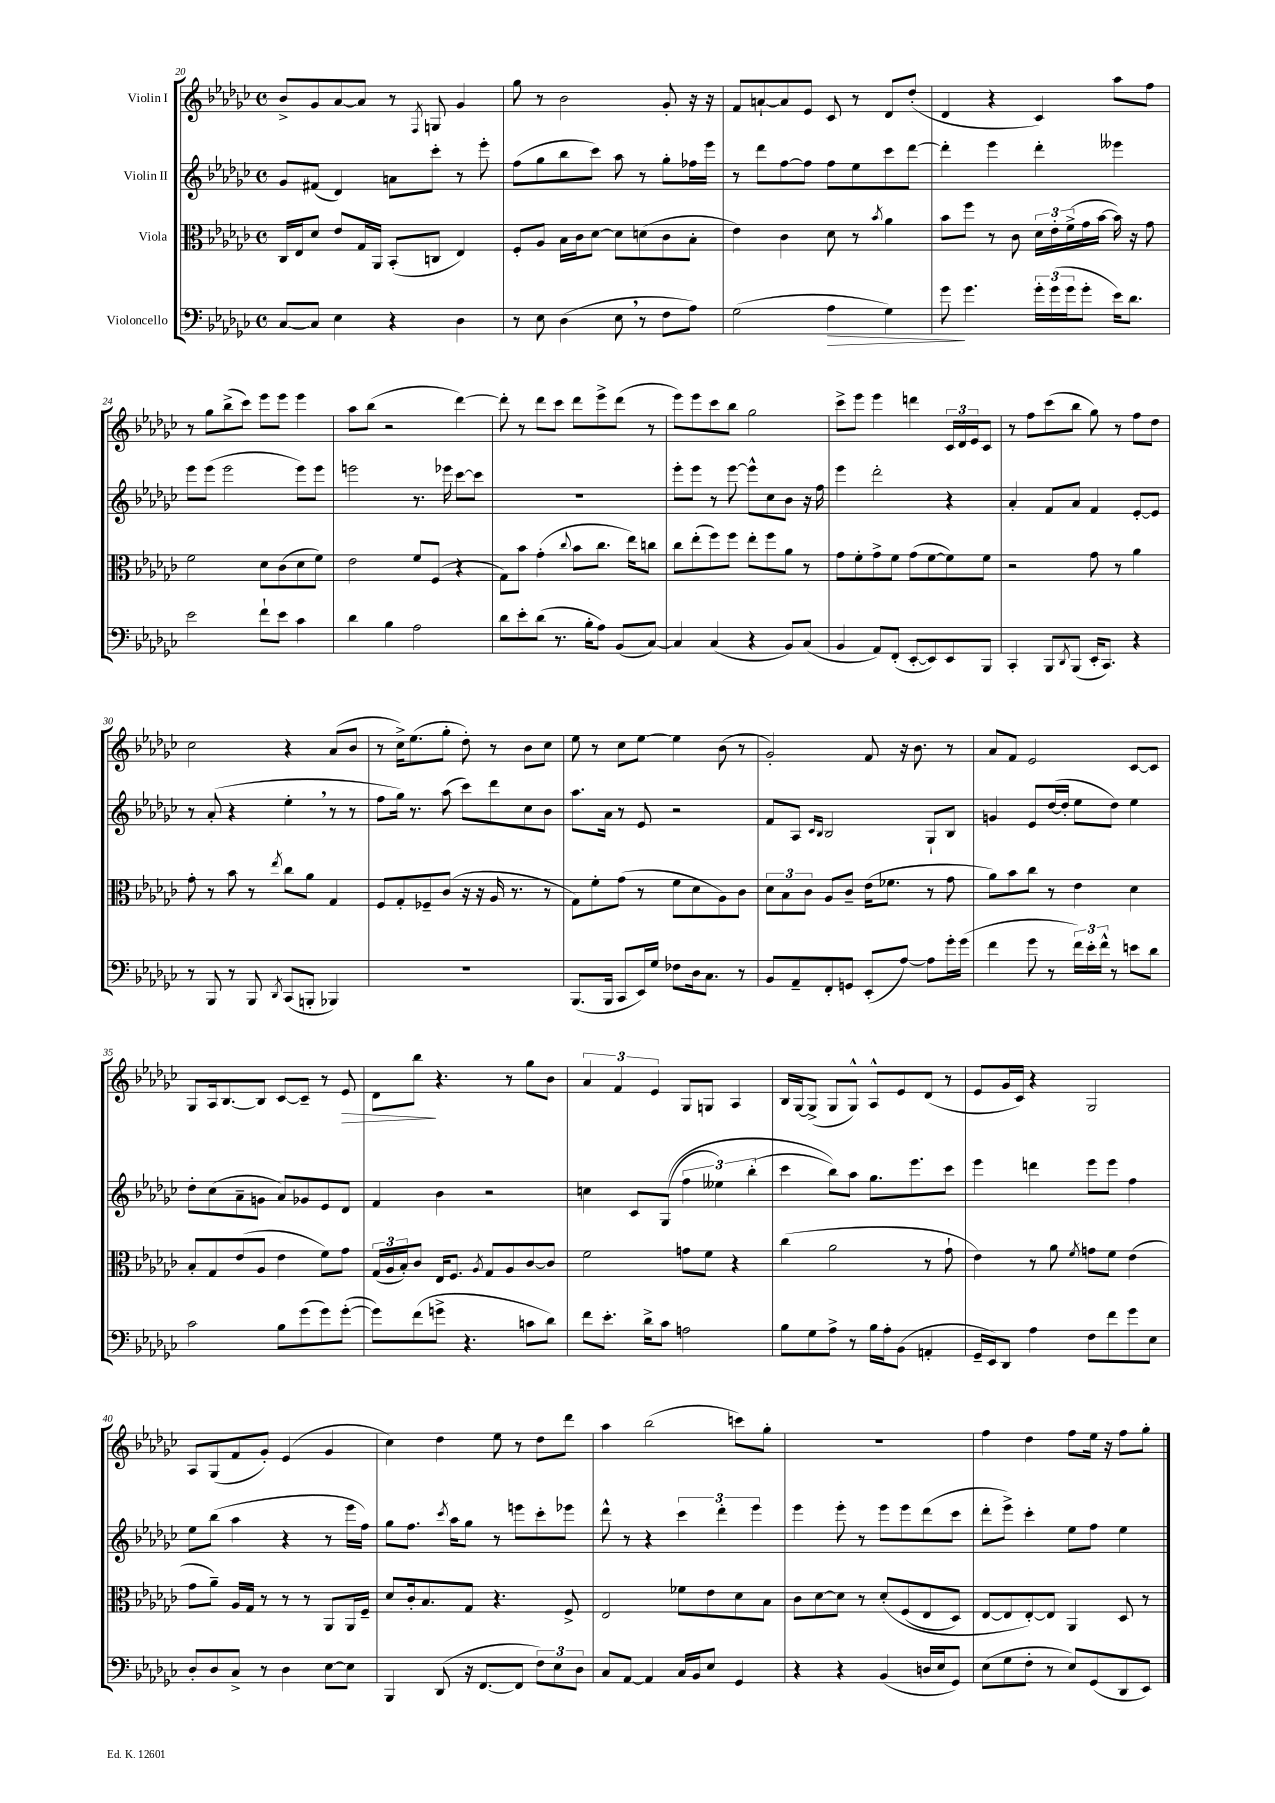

**kern	**kern	**kern	**kern
*staff4	*staff3	*staff2	*staff1
*clefF4	*clefC3	*clefG2	*clefG2
*k[b-e-a-d-g-c-]	*k[b-e-a-d-g-c-]	*k[b-e-a-d-g-c-]	*k[b-e-a-d-g-c-]
*M4/4	*M4/4	*M4/4	*M4/4
*met(c)	*met(c)	*met(c)	*met(c)
[8C-	16C-	8g-	8b-^
.	16E-	.	.
8C-]	8d-	(8f#	8g-
4E-	8e-	4d-)	[8a-
.	16G-	.	8a-]
.	16AA-	.	.
4r	(8BB-'	8a	8r
.	.	.	8qF
.	8C	8ccc-'	8G
4D-	4E-)	8r	4g-
.	.	8eee-'	.
=	=	=	=
8r	8F'	(8ff	8gg-
8E-	8A-	8gg-	8r
(4D-	16B-	8bb-	2b-
.	16c-	.	.
.	[8d-	8ccc-)	.
8E-	8d-]	8aa-	.
8r	(8d	8r	.
8F	8c-	8gg-'	8g-'
8A-)	8B-'	16ff-	16r
.	.	16eee-	16r
=	=	=	=
(2G-	4e-)	8r	8f
.	.	8ddd-	[8a`
.	4c-	[8ff	8a]
.	.	8ff]	8e-
4A-	8d-	8ff	8c-
.	8r	8ee-	8r
.	8qb-	.	.
4G-)	4a-	8ccc-	8d-
.	.	[8ddd-	(8dd-'
=	=	=	=
8g-	8b-	4ddd-']	4d-
4.g-	8ff	.	.
.	8r	4eee-	4r
.	8c-	.	.
24g-'	24d-	4ddd-'	4c-)
(24g-	24e-'	.	.
24g-	(24f^	.	.
8g-'	16g-	.	.
.	[16b-	.	.
16e-)	16b-])	4eee--	8aa-
8.d-	16r	.	.
.	8g-	.	8ff
=	=	=	=
2e-	2f	8eee-	8r
.	.	(8eee-	8gg-
.	.	2eee-	(8bb-^
.	.	.	8ccc-)
8f`	8d-	.	8eee-
8e-	(8c-	.	8eee-
4c-	8d-	8eee-)	4eee-
.	8f)	8eee-	.
=	=	=	=
4d-	2e-	2eee	8aa-
.	.	.	(8bb-
4B-	.	.	2r
2A-	8f	8.r	.
.	(8F	.	.
.	.	16eee-	.
.	4r	[8ccc-	[4ddd-)
.	.	8ccc-]	.
=	=	=	=
8d-	8G-)	1r	8ddd-']
8e-'	8b-	.	8r
(8d-	(4g-'	.	8ddd-
8.r	.	.	8ccc-
.	8qqcc-	.	.
.	8b-	.	8ddd-
16B-'	.	.	.
8A-)	8.cc-	.	8eee-^
(8BB-	.	.	(8ddd-
.	16ee-)	.	.
[8C-)	8cc	.	8r
=	=	=	=
4C-]	8cc-	8eee-'	8eee-)
.	(8ee-'	8eee-	8eee-
(4C-	8ff)	8r	8ccc-
.	8ff	[8eee-	8bb-
4r	8ee-'	8eee-^^]	2gg-
.	8ff	8cc-	.
8BB-)	8a-	8b-	.
(8C-	8r	16r	.
.	.	16ff	.
=	=	=	=
4BB-	8g-	4eee-	8ccc-^
.	8f'	.	8eee-
8AA-)	8g-^	2ddd-'	4eee-
(8FF'	8f	.	.
[8EE-'	(8g-	.	4ddd
8EE-])	[8f	.	.
8EE-	8f])	4r	24c-
.	.	.	24d-
.	.	.	24e-
8BBB-	8f	.	8c-
=	=	=	=
4CC-'	2r	4a-'	8r
.	.	.	8ff
8BBB-	.	8f	(8ccc-
8qDD-	.	.	.
(8BBB-	.	8a-	8bb-
16EE-'	8g-	4f	8gg-)
8.CC-)	.	.	.
.	8r	.	8r
4r	4a-	[8e-'	8ff
.	.	8e-]	8dd-
=	=	=	=
8r	8g-'	8r	2cc-
8BBB-	8r	(8a-'	.
8r	8b-	4r	.
8BBB-	8r	.	.
8qDD-	8qee-	.	.
(8CC-	8cc-	4ee-'	4r
8BBB'	8a-	.	.
4BBB-)	4G-	8r	(8a-
.	.	8r	8b-
=	=	=	=
1r	8F	8ff	8r
.	8G-'	16gg-)	16cc-^)
.	.	8.r	(8.ee-
.	8F-~	.	.
.	(8c-	(8aa-	8gg-'
.	16r	8ccc-)	8dd-')
.	16r	.	.
.	16A-	8ddd-	8r
.	8.r	.	.
.	.	8cc-	8b-
.	8r	8b-	8cc-
=	=	=	=
(8.BBB-	8G-)	8.aa-	8ee-
.	8f'	.	8r
16BBB-	.	16a-	.
8CC-	(8g-	8r	8cc-
16EE-)	8r	8e-	[8ee-
16G-	.	.	.
8F-	8f	2r	4ee-]
16D-	8d-	.	.
8.C-	.	.	.
.	8A-)	.	(8b-
8r	8c-	.	8r
=	=	=	=
8BB-	12d-	8f	2g-')
.	12B-	.	.
8AA-~	.	8A-	.
.	12c-	.	.
.	.	16qqc-	.
.	.	16qqB-	.
8FF'	8A-	2B-	.
8GG	8c-~	.	.
(8EE-'	(16e-	.	8f
.	8.f-	.	.
[8A-)	.	.	16r
.	.	.	8.b-
8A-]	8r	8G-`	.
16g-'	8g-	8B-	8r
(16g-	.	.	.
=	=	=	=
4f	8a-)	4g	8a-
.	8b-	.	8f
8g-	8cc-	8e-	2e-
8r	8r	([16dd-	.
.	.	16dd-']	.
24f)	4e-	8ee-	.
24e-'	.	.	.
24f^^	.	.	.
8r	.	8dd-)	.
8e	4d-	4ee-	[8c-
8d-	.	.	8c-]
=	=	=	=
2c-	8B-'	8dd-'	8G-
.	8G-	(8cc-	16A-
.	.	.	[8.B-
.	(8e-	8a-~	.
.	8A-	8g	8B-]
8B-	4e-	8a-)	[8c-
(8g-	.	8g-	8c-~]
8g-)	8f)	8e-	8r
([8g-'	8g-	8d-	8e-
=	=	=	=
8g-])	(24G-	4f	8d-
.	24A-	.	.
.	24B-')	.	.
(8f	8c-	.	8bb-
8g^	16E-	4b-	4.r
.	8.F	.	.
4.r	.	.	.
.	8qA-	.	.
.	8G-	2r	.
.	8A-	.	8r
8c	[8c-	.	8gg-
8d-)	8c-]	.	8b-
=	=	=	=
8f	2f	4cc	6a-
8.e-'	.	.	.
.	.	.	6f
.	.	8c-	.
16d-^	.	.	.
.	.	.	6e-
8c-	.	&((8G-	.
2A	8g	6ff	8G-
.	8f	.	8G
.	.	6ee--)	.
.	4r	.	4A-
.	.	(6bb-'	.
=	=	=	=
8B-	(4cc-	4ccc-	16B-
.	.	.	[16G-
8G-	.	.	(8G-^]
8A-^	2a-	8bb-)&)	8G-
8r	.	8aa-	8G-^^)
16B-	.	8.gg-	8A-^^
16A-'	.	.	.
(8BB-	.	.	8e-
.	.	8.eee-	.
4AA'	8r	.	(8d-
.	8g-`	8ccc-	8r
=	=	=	=
16GG-~	4e-)	4eee-	8e-
16EE-)	.	.	.
8DD-	.	.	16g-
.	.	.	16c-)
4A-	8r	4ddd	4r
.	8a-	.	.
.	8qf	.	.
8F	8g	8eee-	2G-
8f	8f	8eee-	.
8g-	(4e-	4ff	.
8E-	.	.	.
=	=	=	=
8D-'	8g-	8ee-	8A-
8D-	8a-~)	(8bb-	(8G-
8C-^	16A-	4aa-	8f
.	16G-	.	.
8r	8r	.	8g-')
4D-	8r	4r	(4e-
.	8r	.	.
[8E-	8AA-	8r	4g-
8E-]	16AA-	16eee-	.
.	16F~	16ff)	.
=	=	=	=
4BBB-	8d-	8gg-	4cc-)
.	16c-'	8.ff	.
.	8.B-	.	.
(8DD-	.	.	4dd-
.	.	8qccc-	.
.	.	16aa-	.
16r	8G-	8gg-	.
[8.FF	.	.	.
.	4.r	8r	8ee-
8FF]	.	8eee	8r
12F)	.	8ccc-'	8dd-
12E-	.	.	.
.	8F^	8eee-	8ddd-
12D-	.	.	.
=	=	=	=
8C-	2E-	8ddd-^^	4aa-
[8AA-	.	8r	.
4AA-]	.	4r	(2bb-
16C-	8f-	6ccc-	.
16BB-	.	.	.
8E-	8e-	.	.
.	.	6ddd-'	.
4GG-	8d-	.	8ccc)
.	.	6eee-	.
.	8B-	.	8gg-'
=	=	=	=
4r	8c-	4eee-	1r
.	[8d-	.	.
4r	8d-]	8eee-'	.
.	8r	8r	.
(4BB-	&(8d-'	8eee-	.
.	(8F	8eee-	.
16D	8E-	(8ddd-	.
16E-	.	.	.
8GG-)	8D-)	8ccc-	.
=	=	=	=
(8E-	[8E-	8ddd-'	4ff
8G-	8E-]	8eee-^)	.
8F'	[8E-'&)	4ccc-'	4dd-
8r	8E-]	.	.
8E-)	4AA-	8ee-	8ff
(8GG-	.	8ff	16ee-
.	.	.	16r
8DD-	8D-	4ee-	8ff
8EE-)	8r	.	8gg-'
==	==	==	==
*-	*-	*-	*-
